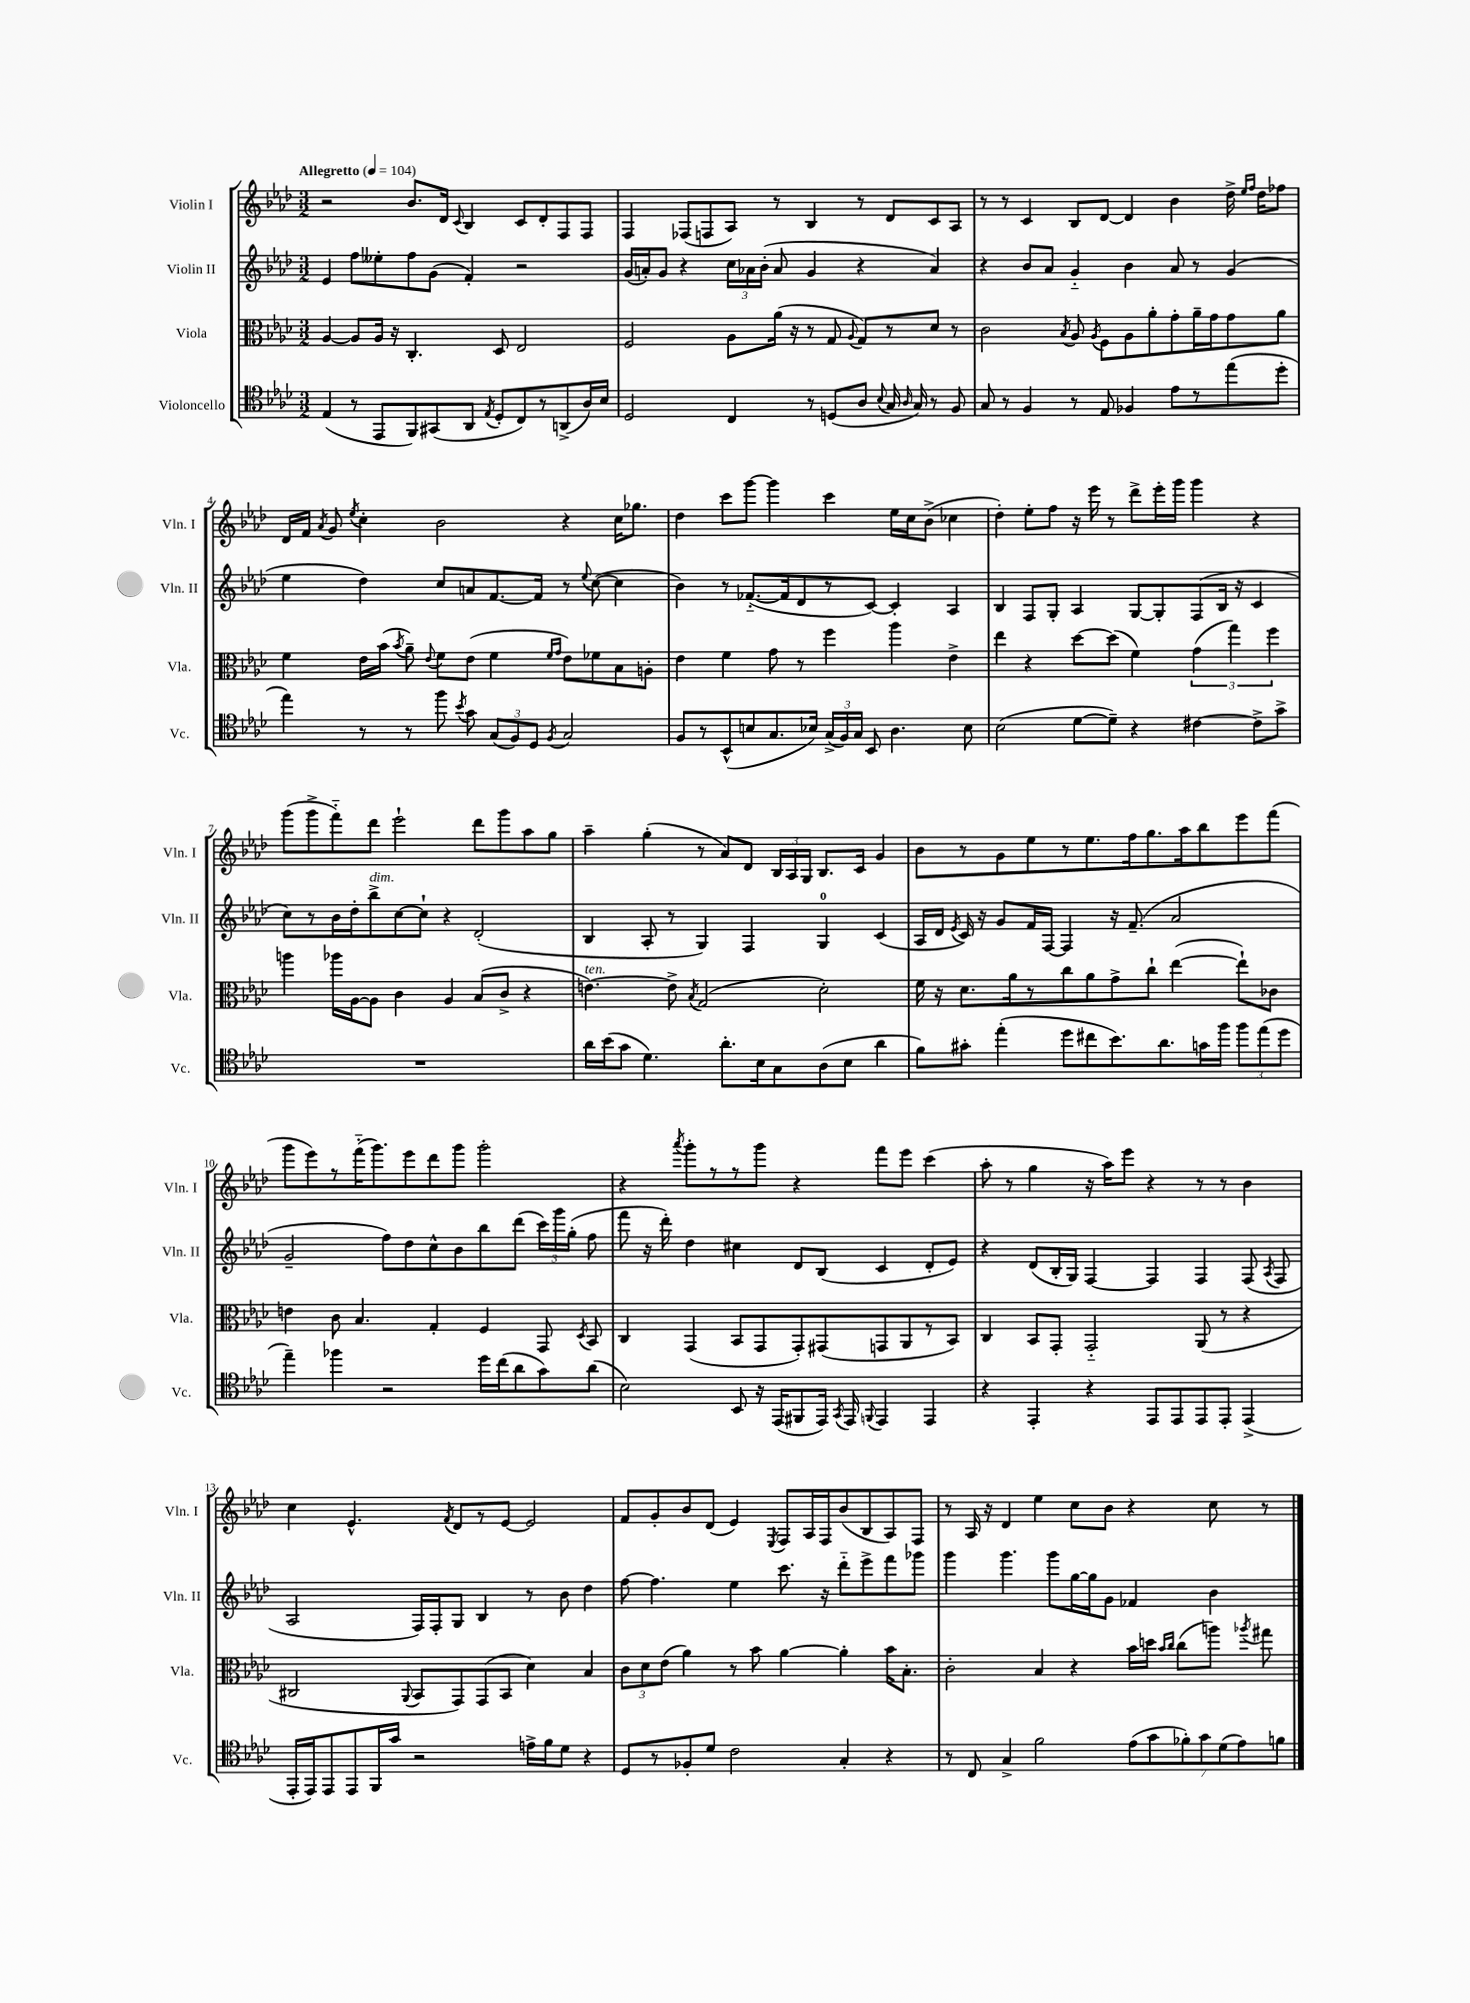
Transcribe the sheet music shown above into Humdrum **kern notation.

**kern	**kern	**kern	**kern
*part4	*part3	*part2	*part1
*staff4	*staff3	*staff2	*staff1
*I"Violoncello	*I"Viola	*I"Violin II	*I"Violin I
*I'Vc.	*I'Vla.	*I'Vln. II	*I'Vln. I
*clefC4	*clefC3	*clefG2	*clefG2
*k[b-e-a-d-]	*k[b-e-a-d-]	*k[b-e-a-d-]	*k[b-e-a-d-]
*M3/2	*M3/2	*M3/2	*M3/2
*MM104	*MM104	*MM104	*MM104
=1	=1	=1	=1
!	!	!	!LO:TX:a:B:t=Allegretto
(4E-/	[4A-/	4e-/	2r
8r	8A-/L]	8ff\L	.
8EE-/L	16A-/Jk	8ee--X'\	.
.	16r	.	.
8FF/)	4.C'/	8ff\	8.b-/L
(8GG#X/	.	(8g\J	.
.	.	.	16d-/Jk
.	.	.	8qqc/
8AA-/J	.	4f'/)	4B-/
8qE-/	.	.	.
8D-'/L	8D-/	.	.
8C/)	2E-/	2r	8c/L
8r	.	.	8d-'/
(8AAn^/	.	.	8F/
16A-/L)	.	.	8F/J
16B-/JJ	.	.	.
=2	=2	=2	=2
2D-/	2F/	(16g/LL	4F/
.	.	16an'/J)	.
.	.	8g/J	.
.	.	4r	(8F-X/L
.	.	.	8Fn/
4C/	8A-\L	24cc\LL	8A-/J)
.	.	24a-X\	.
.	.	(24b-'\JJ	.
.	(16a-\Jk	8a-/	8r
.	16r	.	.
8r	8r	4g/	4B-/
(8Dn/L	8G/	.	.
.	8qqA-/	.	.
8A-/J	8G/L)	4r	8r
8qqB-/	.	.	.
16G/	8r	.	8d-/L
16qqA-/	.	.	.
16G/)	.	.	.
8r	8d-/J	4a-/)	8c/
8F/	8r	.	8A-/J
=3	=3	=3	=3
8G/	2c\	4r	8r
8r	.	.	8r
4F/	.	8b-/L	4c/
.	.	8a-/J	.
.	8qB-/	.	.
8r	8A-/	4g/	8B-/L
.	8qA-/	.	.
8E-/	8F\L	.	[8d-/J
4F-X/	8A-\	4b-\	4d-/]
.	8a-'\	.	.
8e-\L	8g'\	8a-/	4b-\
8r	16a-~\L	8r	.
.	16g\J	.	.
(8ee-\	8g\	(4g/	16dd-^\
.	.	.	16qqee-/LL
.	.	.	16qqff/JJ
.	.	.	16dd-\KL
8dd-'\J	8a-\J	.	8ff-X\J
!!LO:LB:g=z
=4	=4	=4	=4
4ee-\)	4f\	4ee-\	16d-/LL
.	.	.	16f/JJ
.	.	.	8qa-/
.	.	.	8g/
.	.	.	8qee-/
8r	16e-\LL	4dd-\)	4cc'\
.	(16b-\JJ	.	.
.	8qb-/	.	.
8r	8a-~\)	.	.
.	8qqe-/	.	.
8ff\	8f\L	8cc/L	2b-\
8qb-/	.	.	.
8g\	(8e-\J	8an/	.
(12G/L	4f\	[8.f/	.
12F/)	.	.	.
12D-/J	.	.	.
.	.	16f/Jk]	.
.	16qqf/LL	.	.
8qF/	16qqg/JJ	.	.
2G/	8e-\L)	8r	4r
.	.	8qqee-/	.
.	8f-X\	([8cc\	.
.	8B-\	4cc\]	16cc\KL
.	.	.	8.gg-X\J
.	8An'\J	.	.
=5	=5	=5	=5
8F/L	4e-\	4b-\)	4dd-\
8r	.	.	.
(8BB-^^/	4f\	8r	8ccc\L
8Bn/	.	([8.f-X/L	[8ggg\J
8.G/	8g\	.	4ggg\]
.	.	16f-/k]	.
.	8r	8d-/	.
16B-X/Jk)	.	.	.
(24G^/LL	4ff\	8r	4ccc\
24F/)	.	.	.
24G/JJ	.	.	.
8BB-/	.	[8c/J)	.
4.A-\	4aa-\	4c'/]	16ee-\LL
.	.	.	16cc\J
.	.	.	(8b-^\J
.	4e-^\	4A-/	4cc-X\
8B-\	.	.	.
=6	=6	=6	=6
(2B-\	4ee-\	4B-/	4dd-'\)
.	4r	8F/L	8ee-'\L
.	.	8G'/J	8ff\J
[8d-\L	[8dd-\L	4A-/	16r
.	.	.	16eee-\
8d-~\J])	(8dd-\J]	.	8r
4r	4f\)	[8G/L	8ddd-^\L
.	.	8G'/]	16eee-'\L
.	.	.	16ggg\JJ
[4c#X\	(6g\	(8F/	4ggg\
.	.	16B-/Jk	.
.	6gg\)	.	.
.	.	16r	.
8c#^\L]	.	4c/	4r
.	6ff\	.	.
8g^\J	.	.	.
!!LO:LB:g=z
=7	=7	=7	=7
1.r	4aan\	8cc\L)	(8ggg\L
.	.	8r	8ggg^\
.	16aa-X\LL	16b-\L	8fff\)
.	[16A-\J	16dd-'\J	.
!	!	!LO:TX:a:i:t=dim.	!
.	8A-\J]	8bb-^\	8ddd-\J
.	4c\	[8cc\	2eee-`\
.	.	8cc`\J]	.
.	4A-/	4r	.
.	(8B-/L	(2d-'/	8ddd-\L
.	8c^/J	.	8ggg\
.	4r	.	8aa-\
.	.	.	8gg\J
=8	=8	=8	=8
!	!LO:TX:a:i:t=ten.	!	!
16a-\LL	[4.en\)	4B-/	4aa-~\
(16b-\J	.	.	.
8g\J	.	.	.
4.d-\)	.	8A-'/	(4gg'\
.	8e^\]	8r	.
.	8qB-/	.	.
.	(2G/	4G/)	8r
8.a-'\L	.	.	8a-/L)
.	.	4F/	8d-/J
16B-\k	.	.	.
8G\	.	.	24B-/LL
.	.	.	24A-/
.	.	.	24G/JJ
(8A-\	2d-'\)	4G/	8.B-/L
8B-\J	.	.	.
.	.	.	16c/Jk
4a-\	.	(4c/	4g/
=9	=9	=9	=9
8f\L)	16f\	16A-/LL	8b-\L
.	16r	16d-/JJ	.
.	.	8qe-/	.
8g#X'\J	8.d-\L	16c/)	8r
.	.	16r	.
(4ee-'\	.	8g/L	8g\
.	16a-\k	.	.
.	8r	16f/L	8ee-\
.	.	[16F/JJ	.
8dd-\L	8cc\	4F/]	8r
8cc#X\	8a-\	.	8.ee-\
8.b-\)	8g^\	16r	.
.	.	(8.f~/	16ff\k
.	8cc`\J	.	8.gg\
8.a-\	.	.	.
.	([4ee-\	2a-/	.
.	.	.	16aa-\k
16gn\L	.	.	8bb-\
16ff\JJ	.	.	.
12ff\L	8ee-`\L])	.	8eee-\
(12ee-\	.	.	.
.	8c-X\J	.	(8fff\J
12dd-\J	.	.	.
!!LO:LB:g=z
=10	=10	=10	=10
4ee-~\)	4en\	2g~/	8ggg\L
.	.	.	8eee-\)
4ff-X\	8c\	.	8r
.	4.B-/	.	(16fff\K
.	.	.	8.ggg\)
2r	.	8ff\L)	.
.	.	8dd-\	8eee-\
.	4G'/	8cc^^\	8ddd-\
.	.	8b-\	8ggg\J
16dd-\LL	4F/	8bb-\	2ggg'\
(16cc\J	.	.	.
8a-\	.	(8ddd-\J	.
8g\)	8GG/	24ccc\LL)	.
.	.	24ggg\	.
.	.	(24gg'\JJ	.
.	8qD-/	.	.
(8a-\J	8BB-/	8ff\	.
=11	=11	=11	=11
2B-\)	4C/	8fff\	4r
.	.	16r	.
.	.	16ddd-'\)	.
.	.	.	8qaaa-/
.	(4GG/	4dd-\	8ggg'\L
.	.	.	8r
8BB-/	8BB-/L	4cc#X\	8r
16r	8GG/	.	8ggg\J
(16EE-/KL	.	.	.
8FF#X/	8GG'/)	8d-/L	4r
16EE-/Jk)	(8GG#X/	(8B-/J	.
8qGG/	.	.	.
16EE-/	.	.	.
8qqFFn/	.	.	.
4EE-/	8GGn/	4c/	8fff\L
.	8AA-/	.	8eee-\J
4EE-/	8r	8d-'/L	(4ccc\
.	8BB-/J)	8e-/J)	.
=12	=12	=12	=12
4r	4C/	4r	8aa-'\
.	.	.	8r
4EE-'/	8BB-/L	(8d-/L	4gg\
.	8GG'/J	16B-'/L	.
.	.	16G/JJ)	.
4r	2GG/	[4F/	16r
.	.	.	16aa-\KL)
.	.	.	8eee-\J
8EE-/L	.	4F/]	4r
8EE-/	.	.	.
8EE-/	(8AA-/	4F/	8r
8EE-'/J	8r	.	8r
(4EE-^/	4r	(8F/	4b-\
.	.	8qA-/	.
.	.	8F/	.
!!LO:LB:g=z
=13	=13	=13	=13
16EE-'/LL	2C#X/	2A-/	4cc\
16EE-/J)	.	.	.
8EE-/	.	.	.
8EE-/	.	.	4.e-^^/
16FF/L	.	.	.
16g/JJ	.	.	.
.	8qqAA-/	.	.
2r	8BB-/L	16F/LL)	.
.	.	16F'/J	.
.	.	.	8qf/
.	8GG/)	8G/J	8d-/L
.	(8GG/	4B-/	8r
.	8BB-/J	.	[8e-/J
16en^\LL	4d-\)	8r	2e-/]
16f\J	.	.	.
8d-\J	.	8b-\	.
4r	4B-/	4dd-\	.
=14	=14	=14	=14
8D-/L	12c\L	[8ff\	8f/L
.	12d-\	.	.
8r	.	4.ff\]	8g'/
.	(12e-\J	.	.
8F-X'/	4a-\)	.	8b-/
8d-/J	.	.	(8d-/J
2c\	8r	4ee-\	4e-/)
.	8b-\	.	.
.	.	.	8qE-/
.	[4a-\	8.ccc\	8F/L
.	.	.	16A-/L
.	.	16r	16F/J
4G'/	4a-'\]	8ddd-\L	(8b-/
.	.	8eee-^\	8B-/
4r	16b-\KL	8fff\	8A-/)
.	8.B-'\J	.	.
.	.	8ggg-X\J	8F/J
=15	=15	=15	=15
8r	2c'\	4ggg\	8r
8C/	.	.	16A-/
.	.	.	16r
4G^/	.	4.ggg\	4d-/
2f\	4B-/	.	4ee-\
.	.	8ggg\L	.
.	4r	[16gg\L	8cc\L
.	.	16gg\J]	.
.	.	8g\J	8b-\J
(14e-\L	16b-\LL	4f-X/	4r
.	16ddn\JJ	.	.
14g\	.	.	.
.	16qqb-/LL	.	.
.	16qqcc/JJ	.	.
.	(8cc\L	.	.
14f-X'\)	.	.	.
14g\	.	.	.
.	8aan\J)	4b-\	8cc\
(14d-\	.	.	.
14e-\)	.	.	.
.	8qaa-X/	.	.
.	8gg#X\	.	8r
14fn\J	.	.	.
==	==	==	==
*-	*-	*-	*-
